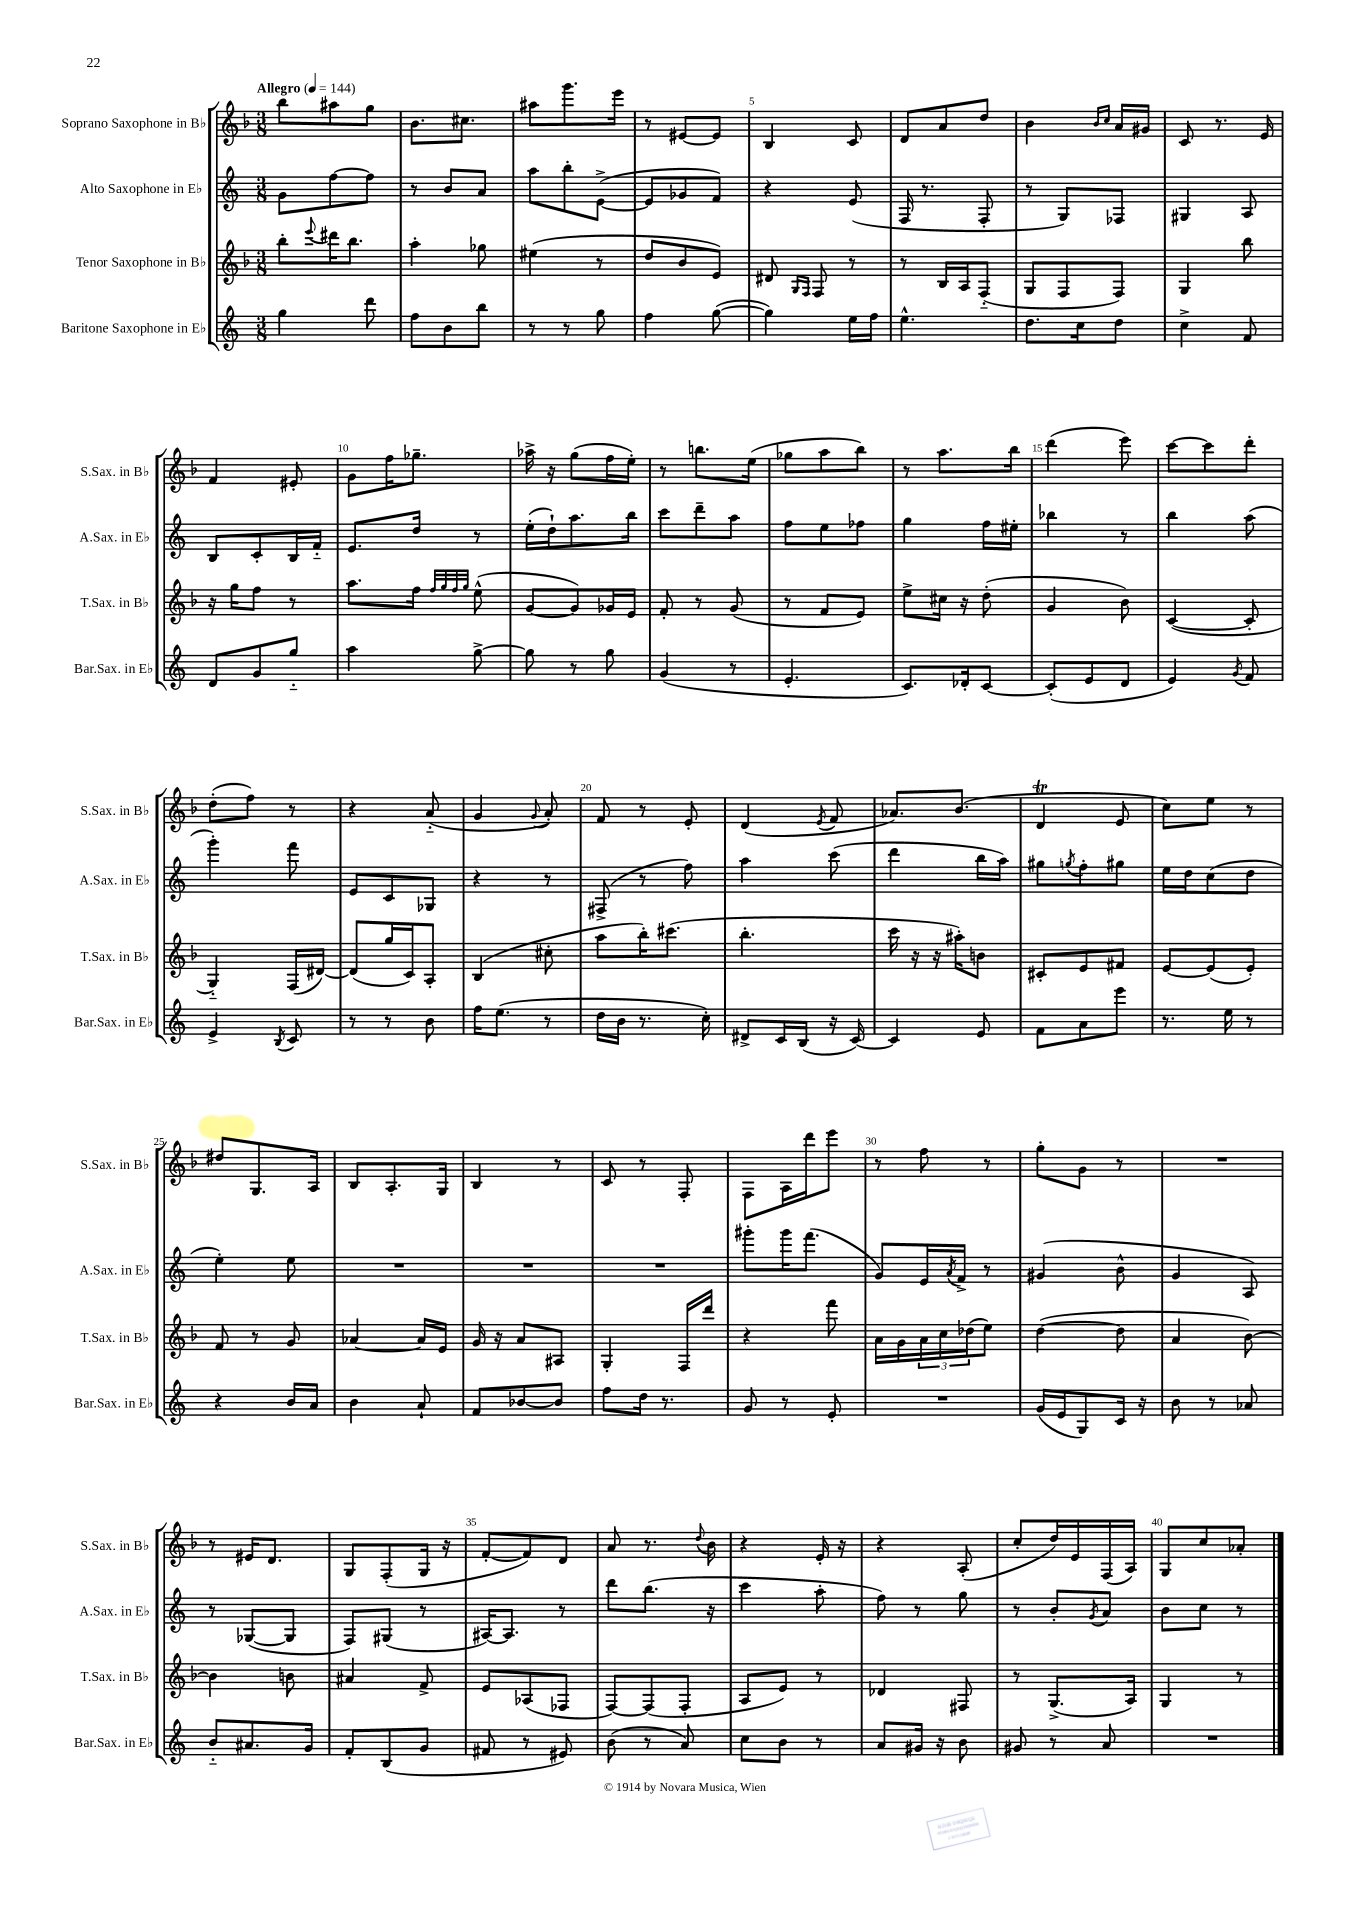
<<
\new StaffGroup <<
\new Staff = "s0" \with { instrumentName = "Soprano Saxophone in Bb" shortInstrumentName = "S.Sax. in Bb" } {
    \clef treble \key f \major \numericTimeSignature \time 3/8 \tempo "Allegro" 4 = 144
    bes''8 ais''8 g''8 |
    bes'8. cis''8. |
    ais''8 g'''8. e'''16 |
    r8 eis'8~ eis'8 |
    bes4 c'8 |
    d'8 a'8 d''8 |
    bes'4 \grace { bes'16 c''16 } a'16 gis'16 |
    c'8 r8. e'16 |
    f'4 eis'8-. |
    g'8 f''16 ges''8.-- |
    aes''16-> r16 g''8( f''16 e''16-.) |
    r8 b''8. e''16( |
    ges''8 a''8 bes''8) |
    r8 a''8. bes''16 |
    d'''4( e'''8) |
    c'''8~ c'''8 d'''8-. |
    d''8-.( f''8) r8 |
    r4 a'8-_( |
    g'4 \appoggiatura { g'8 } a'8-.) |
    f'8 r8 e'8-. |
    d'4( \acciaccatura { e'8 } f'8 |
    aes'8.) bes'8.( |
    d'4\trill e'8 |
    c''8) e''8 r8 |
    dis''8 g8. a16 |
    bes8 a8.-. g16 |
    bes4 r8 |
    c'8 r8 f8-. |
    f8 a16 d'''16 e'''8 |
    r8 f''8 r8 |
    g''8-. g'8 r8 |
    R4. |
    r8 eis'16 d'8. |
    g8 f8-.( g16 r16 |
    f'8~-. f'8) d'8 |
    a'8 r8. \appoggiatura { d''8 } bes'16 |
    r4 e'16-. r16 |
    r4 a8-.( |
    c''8-. d''16) e'16 f16( a16) |
    g8 c''8 aes'8-. \bar "|." |
}
\new Staff = "s1" \with { instrumentName = "Alto Saxophone in Eb" shortInstrumentName = "A.Sax. in Eb" } {
    \clef treble \key c \major \numericTimeSignature \time 3/8
    g'8 f''8~ f''8 |
    r8 b'8 a'8 |
    a''8 b''8-. e'8~->( |
    e'8 ges'8 f'8) |
    r4 e'8( |
    f16 r8. f8-. |
    r8 g8) fes8 |
    gis4 a8 |
    b8 c'8-. b16 f'16-_ |
    e'8. d''16 r8 |
    e''16-.( d''16-!) a''8. b''16 |
    c'''8 d'''8-- a''8 |
    f''8 e''8 fes''8 |
    g''4 f''16 eis''16-. |
    bes''4 r8 |
    b''4 a''8( |
    g'''4-.) f'''8 |
    e'8 c'8 ges8 |
    r4 r8 |
    fis8->( r8 f''8) |
    a''4 c'''8( |
    d'''4 b''16 a''16) |
    gis''8 \acciaccatura { g''8 } f''8-. gis''8 |
    e''16 d''16 c''8( d''8 |
    e''4-.) e''8 |
    R4. |
    R4. |
    R4. |
    gis'''8-. gis'''16 f'''8.( |
    g'8) e'16 \acciaccatura { a'8 } f'16-> r8 |
    gis'4( b'8-^ |
    g'4 a8) |
    r8 ges8~( ges8 |
    f8) gis8( r8 |
    ais16~) ais8. r8 |
    d'''8 b''8.( r16 |
    c'''4 a''8-. |
    f''8) r8 g''8 |
    r8 b'8-. \acciaccatura { g'8 } a'8 |
    b'8 c''8 r8 \bar "|." |
}
\new Staff = "s2" \with { instrumentName = "Tenor Saxophone in Bb" shortInstrumentName = "T.Sax. in Bb" } {
    \clef treble \key f \major \numericTimeSignature \time 3/8
    bes''8-. \appoggiatura { e'''8 } dis'''16 bes''8. |
    a''4-. ges''8 |
    eis''4( r8 |
    d''8 bes'8 e'8) |
    dis'8 \grace { g16 f16 } f8 r8 |
    r8 bes16 a16 f8-_( |
    g8 f8 f8) |
    g4 bes''8 |
    r16 g''16 f''8 r8 |
    a''8. f''16 \grace { f''32 g''32 f''32 g''32 } e''8-^( |
    g'8~ g'8) ges'16 e'16 |
    f'8-. r8 g'8( |
    r8 f'8 e'8) |
    e''8-> cis''16 r16 d''8-.( |
    g'4 bes'8) |
    c'4~( c'8-. |
    g4-_) f16( dis'16~) |
    dis'8( g''16 c'16) a8-. |
    bes4( cis''8-. |
    a''8 bes''16-.) cis'''8.( |
    bes''4.-. |
    c'''16 r16 r16 ais''16-.) b'8 |
    cis'8-. e'8 fis'8 |
    e'8~ e'8( e'8-.) |
    f'8 r8 g'8 |
    aes'4~ aes'16 e'16 |
    g'16 r16 a'8 ais8 |
    g4-. f16 d'''16 |
    r4 f'''8 |
    a'16 g'16 \tuplet 3/2 { a'16 c''16 des''16( } e''8) |
    d''4~( d''8 |
    a'4 bes'8~) |
    bes'4 b'8 |
    ais'4 f'8-> |
    e'8 aes8( fes8 |
    f8~) f8( f8-. |
    a8 e'8) r8 |
    des'4 fis8 |
    r8 g8.->( a16) |
    g4 r8 \bar "|." |
}
\new Staff = "s3" \with { instrumentName = "Baritone Saxophone in Eb" shortInstrumentName = "Bar.Sax. in Eb" } {
    \clef treble \key c \major \numericTimeSignature \time 3/8
    g''4 d'''8 |
    f''8 b'8 b''8 |
    r8 r8 g''8 |
    f''4 g''8~( |
    g''4) e''16 f''16 |
    e''4.-^ |
    d''8. c''16 d''8 |
    c''4-> f'8 |
    d'8 g'8 g''8-_ |
    a''4 g''8~-> |
    g''8 r8 g''8 |
    g'4( r8 |
    e'4.-. |
    c'8.) des'16-. c'8~ |
    c'8-.( e'8 d'8 |
    e'4) \acciaccatura { g'8 } f'8 |
    e'4-> \acciaccatura { b8 } c'8 |
    r8 r8 b'8 |
    f''16 e''8.( r8 |
    d''16 b'16 r8. c''16-.) |
    dis'8-> c'16 b16( r16 c'16~) |
    c'4 e'8 |
    f'8 a'8 e'''8 |
    r8. e''16 r8 |
    r4 b'16 a'16 |
    b'4 a'8-! |
    f'8 bes'8~ bes'8 |
    f''8 d''16 r8. |
    g'8 r8 e'8-. |
    R4. |
    g'16( e'16 g8) c'16 r16 |
    b'8 r8 aes'8 |
    b'8-_ ais'8. g'16 |
    f'8-. b8( g'8 |
    fis'8 r8 eis'8) |
    b'8( r8 a'8) |
    c''8 b'8 r8 |
    a'8 gis'16 r16 b'8 |
    gis'8 r8 a'8 |
    R4. \bar "|." |
}
>>
>>
\layout { \context { \Score \override BarNumber.break-visibility = ##(#f #t #t) barNumberVisibility = #(every-nth-bar-number-visible 5) } }
